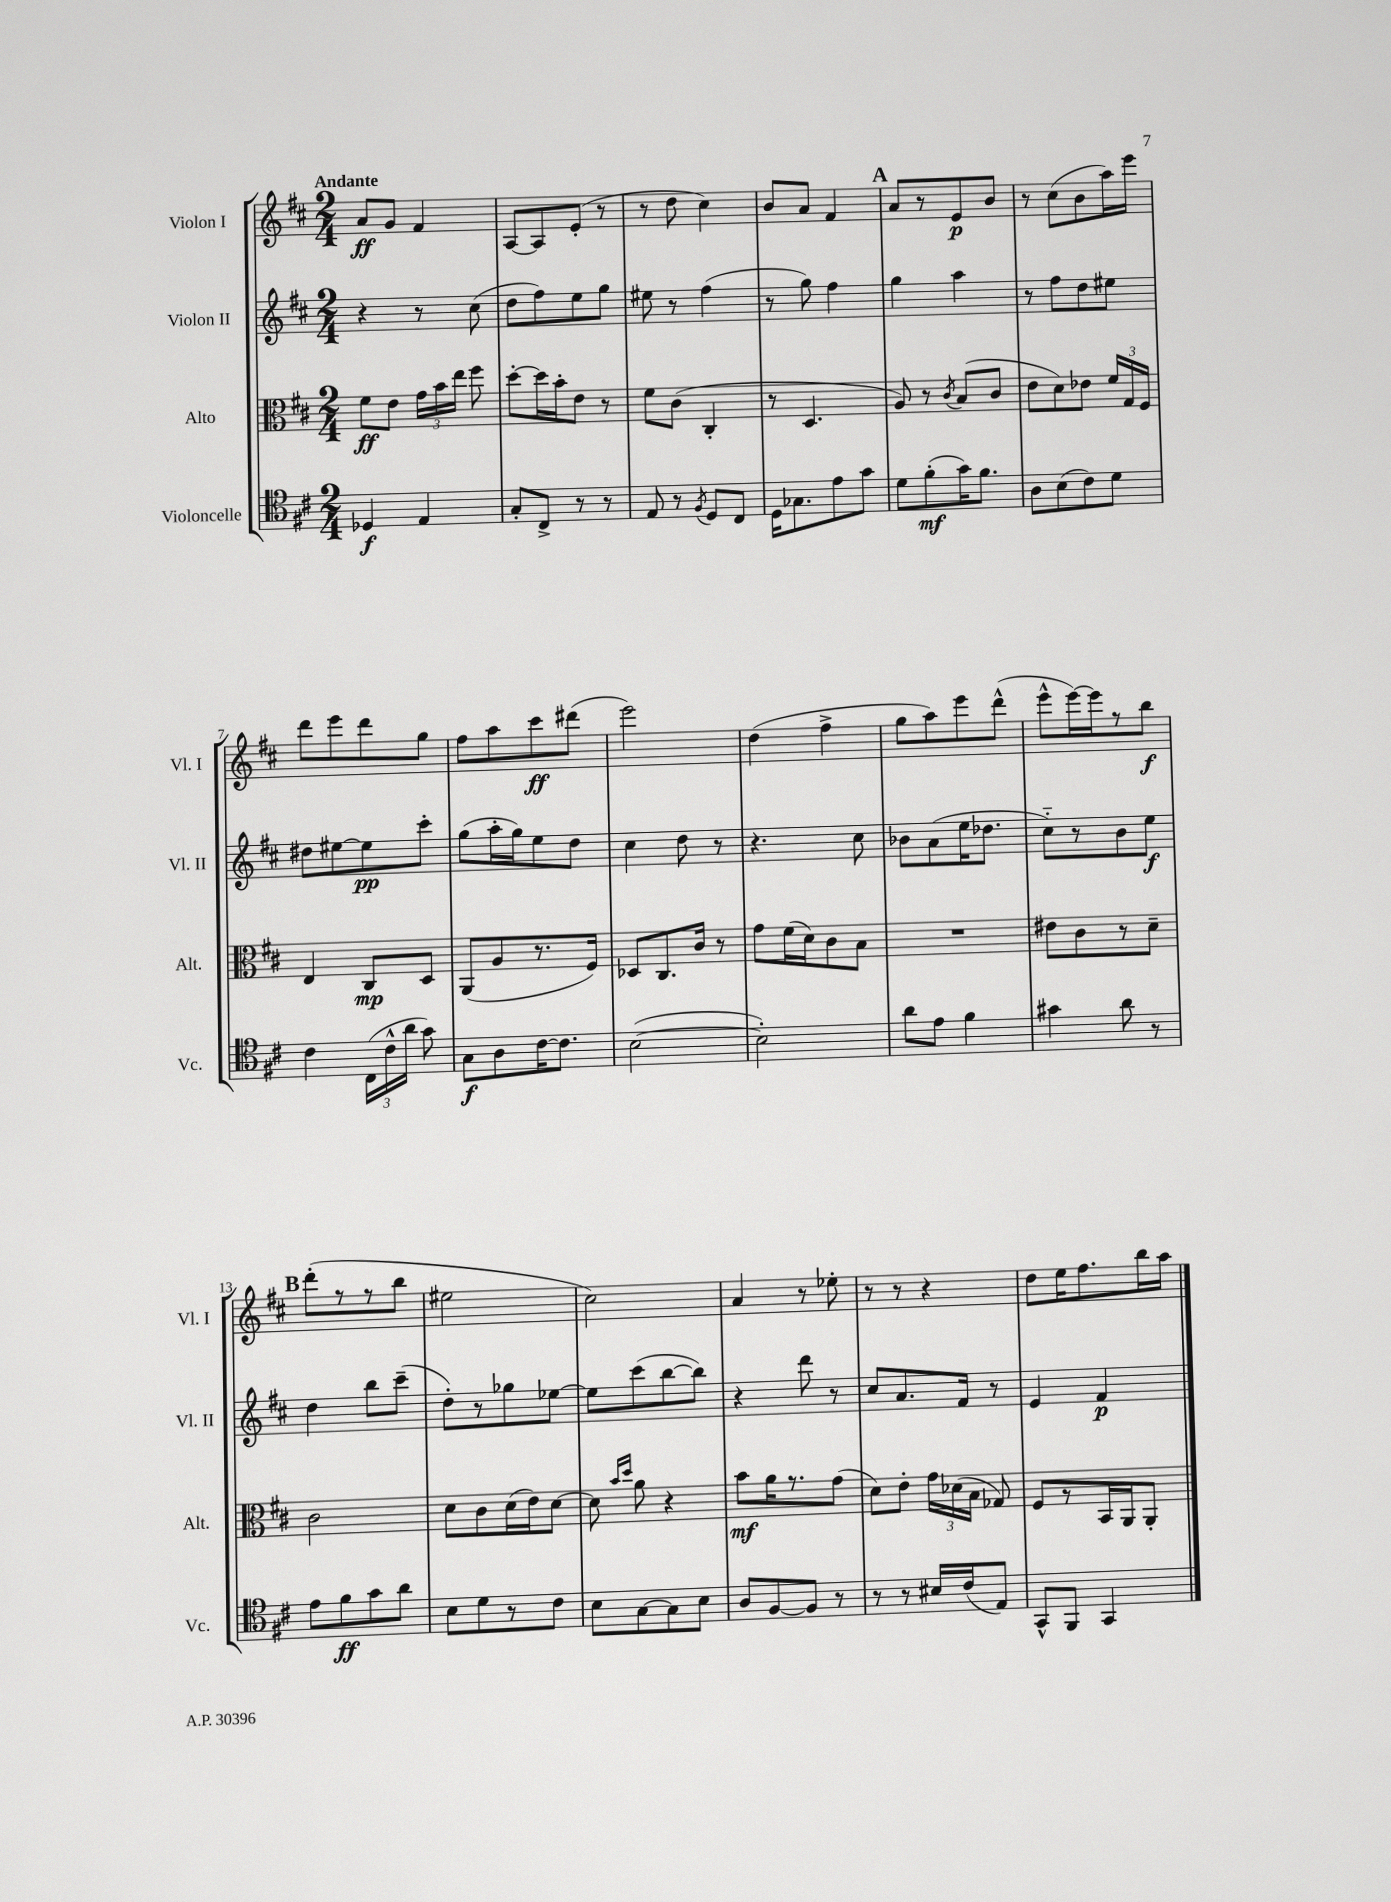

**kern	**kern	**kern	**kern
*staff4	*staff3	*staff2	*staff1
*clefC4	*clefC3	*clefG2	*clefG2
*k[f#c#]	*k[f#c#]	*k[f#c#]	*k[f#c#]
*M2/4	*M2/4	*M2/4	*M2/4
4D-	8f#	4r	8a
.	8e	.	8g
4E	24g	8r	4f#
.	24b	.	.
.	24ee	.	.
.	8ff#	(8cc#	.
=	=	=	=
8G'	[8dd'	8dd	[8A
8C#^	16dd]	8ff#)	8A]
.	16b'	.	.
8r	8e	8ee	(8e'
8r	8r	8gg	8r
=	=	=	=
8E	8f#	8ee#	8r
8r	(8c#	8r	8dd
8qF#	.	.	.
8D	4C#'	(4ff#	4cc#)
8C#	.	.	.
=	=	=	=
16D	8r	8r	8b
8.G-	.	.	.
.	4.D	8gg)	8a
8e	.	4ff#	4f#
8g	.	.	.
=	=	=	=
8d	8A)	4gg	8a
(8f#'	8r	.	8r
.	8qc#	.	.
16g)	(8B	4aa	8e
8.f#	.	.	.
.	8c#	.	8b
=	=	=	=
8A	8e	8r	8r
(8B	8d)	8ff#	(8cc#
8c#)	8e-	8dd	8b
8d	24f#	8ee#	16aa)
.	24G	.	.
.	.	.	16eee
.	24F#	.	.
=	=	=	=
4c#	4E	8dd#	8ddd
.	.	[8ee#	8eee
(24C#	8C#	8ee#]	8ddd
24c#^^	.	.	.
24a	.	.	.
8g)	8D	8ccc#'	8gg
=	=	=	=
8G	(8AA	(8gg	8ff#
8A	8A	16aa'	8aa
.	.	16gg)	.
[16c#	8.r	8ee	8ccc#
8.c#]	.	.	.
.	.	8dd	(8ddd#
.	16F#)	.	.
=	=	=	=
([2B	8D-	4cc#	2eee)
.	8.C#	.	.
.	.	8dd	.
.	16c#	.	.
.	8r	8r	.
=	=	=	=
2B'])	8g	4.r	(4dd
.	(16f#	.	.
.	16d)	.	.
.	8c#	.	4ff#^
.	8B	8cc#	.
=	=	=	=
8a	2r	8b-	8gg
8e	.	(8a	8aa)
4f#	.	16ee	8eee
.	.	8.dd-	.
.	.	.	(8ddd^^
=	=	=	=
4g#	8e#	8cc#'~)	8eee^^
.	8c#	8r	[16eee)
.	.	.	16eee]
8a	8r	8b	8r
8r	8d~	8ee	8bb
=	=	=	=
8e	2c#	4dd	(8ddd'
8f#	.	.	8r
8g	.	8bb	8r
8a	.	(8ccc#~	8bb
=	=	=	=
8B	8d	8dd')	2ee#
8d	8c#	8r	.
8r	(16d	8gg-	.
.	16e)	.	.
8c#	[8d	[8ee-	.
=	=	=	=
8B	8d]	8ee-]	2cc#)
.	16qqb	.	.
.	16qqdd	.	.
[8G	8a	(8ccc#	.
8G]	4r	[8bb	.
8B	.	8bb])	.
=	=	=	=
8A	8b	4r	4a
[8F#	16a	.	.
.	8.r	.	.
8F#]	.	8ddd	8r
8r	(8g	8r	8ee-'
=	=	=	=
8r	8d)	8cc#	8r
8r	8e'	8.a	8r
16B#	24g	.	4r
.	(24d-	.	.
(16c#	.	16f#	.
.	24B	.	.
8E)	8G-)	8r	.
=	=	=	=
8GG^^	8F#	4e	8dd
8FF#	8r	.	16ee
.	.	.	8.ff#
4GG	16BB	4f#	.
.	16AA	.	.
.	8AA'	.	16bb
.	.	.	16aa
==	==	==	==
*-	*-	*-	*-
